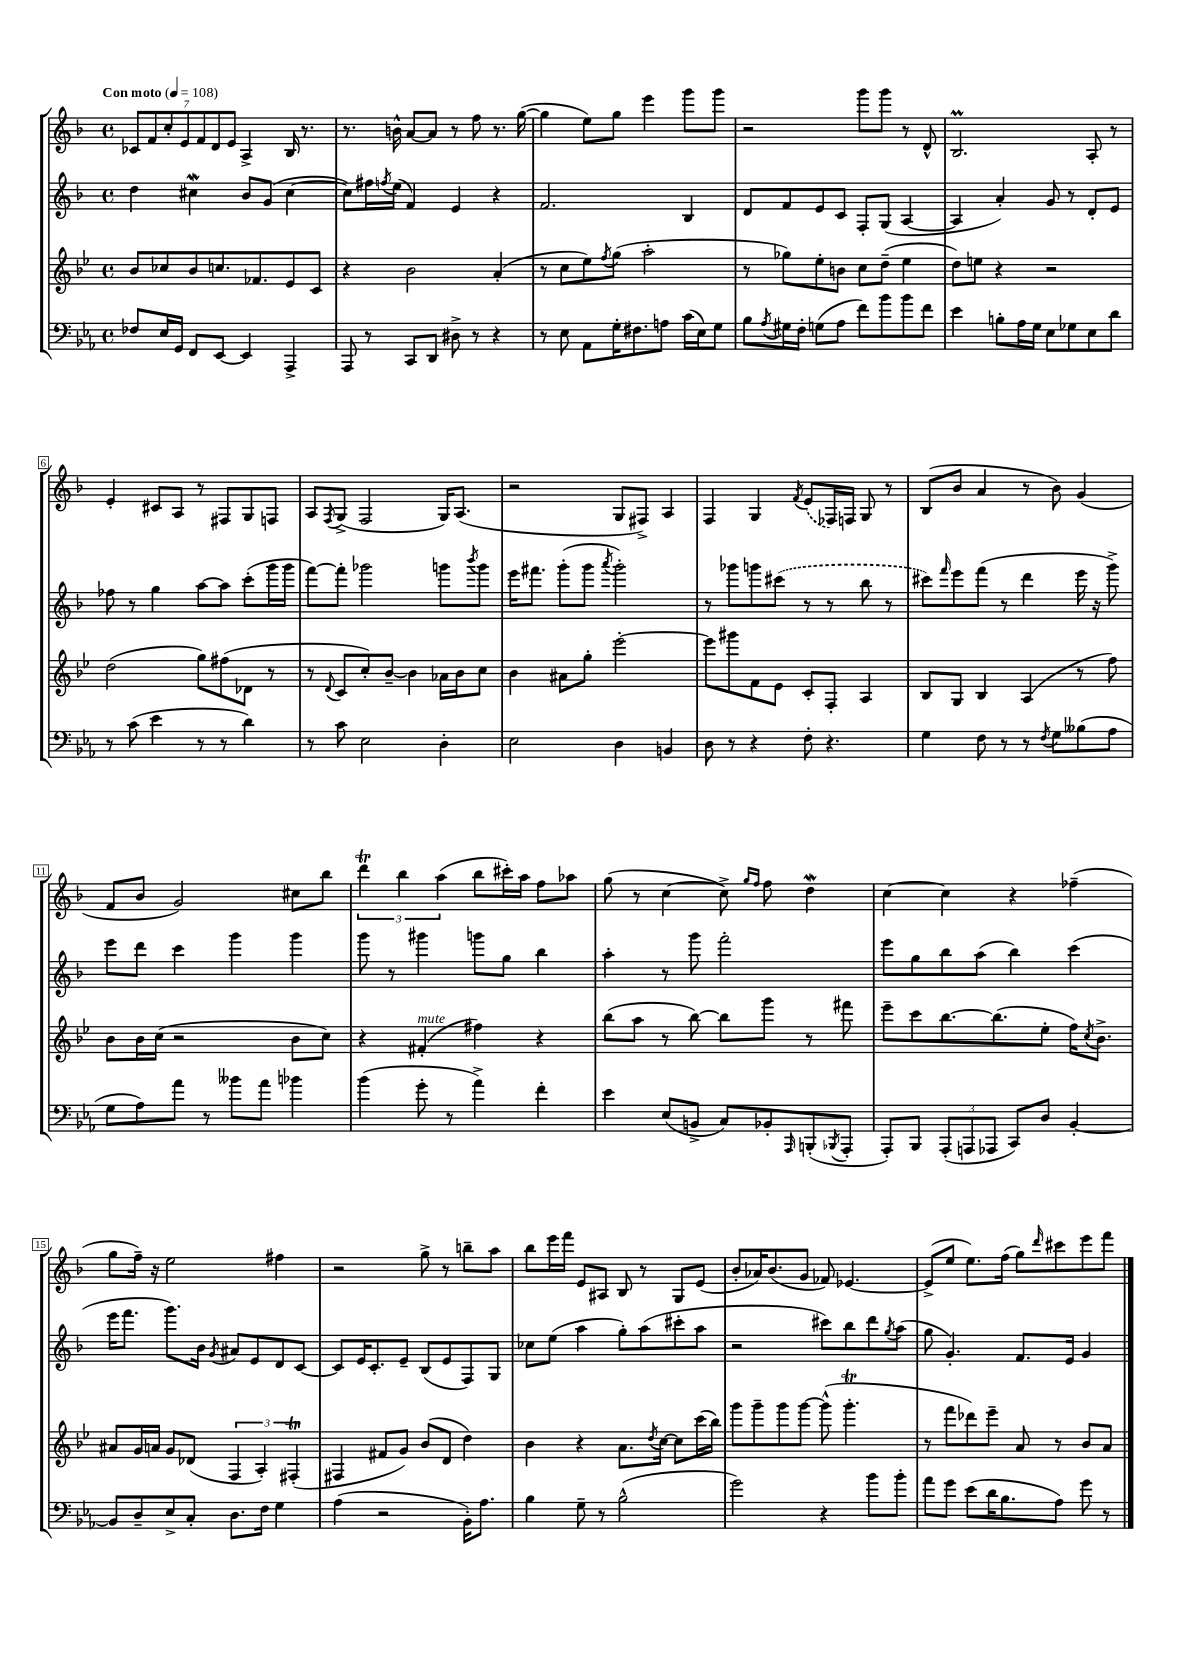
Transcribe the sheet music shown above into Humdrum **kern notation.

**kern	**kern	**kern	**kern
*staff4	*staff3	*staff2	*staff1
*clefF4	*clefG2	*clefG2	*clefG2
*k[b-e-a-]	*k[b-e-]	*k[b-]	*k[b-]
*M4/4	*M4/4	*M4/4	*M4/4
*met(c)	*met(c)	*met(c)	*met(c)
*MM108	*MM108	*MM108	*MM108
8F-	8b-	4dd	14c-
.	.	.	14f
16E-	8cc-	.	.
.	.	.	14cc'
16GG	.	.	.
.	.	.	14e
8FF	8b-	4cc#	.
.	.	.	14f
.	.	.	14d
[8EE-	8.cc	.	.
.	.	.	14e
4EE-]	.	8b-	4A^
.	8.f-	.	.
.	.	(8g	.
4AAA-^	8e-	[4cc#	16B-
.	.	.	8.r
.	8c	.	.
=	=	=	=
8AAA-	4r	8cc#])	8.r
8r	.	16ff#	.
.	.	8qff	.
.	.	(16ee	16b^^
8CC	2b-	4f)	[8a
8DD	.	.	8a]
8D#^	.	4e	8r
8r	.	.	8ff
4r	(4a'	4r	8.r
.	.	.	([16gg
=	=	=	=
8r	8r	2.f	4gg]
8E-	8cc	.	.
8AA-	8ee-)	.	8ee)
.	8qff	.	.
16G'	(8gg	.	8gg
8.F#	.	.	.
.	2aa'	.	4eee
8A	.	.	.
(16c	.	4B-	8ggg
16E-)	.	.	.
8G	.	.	8ggg
=	=	=	=
8B-	8r	8d	2r
8qA-	.	.	.
16G#	8gg-)	8f	.
16F'	.	.	.
(8G	8ee-'	8e	.
8A-	8b	8c	.
8f)	8cc	8F'	8ggg
8b-	(8dd~	(8G	8ggg
8b-	4ee-	[4A	8r
8f	.	.	8d^^
=	=	=	=
4e-	8dd)	4A]	2.B-
.	8ee	.	.
8B'	4r	4a')	.
16A-	.	.	.
16G	.	.	.
8E-	2r	8g	.
8G-	.	8r	.
8E-	.	8d'	8A'
8d	.	8e	8r
=	=	=	=
8r	(2dd	8ff-	4e'
(8c	.	8r	.
4e-	.	4gg	8c#
.	.	.	8A
8r	8gg)	[8aa	8r
8r	(8ff#	8aa]	8F#
4d)	8d-	(8ccc'	8G
.	8r	16ggg	8F
.	.	16ggg	.
=	=	=	=
8r	8r	[8fff)	8A
.	8qqd	.	8qF
8c	8c	8fff']	(8G^
2E-	8cc')	2ggg-	2F
.	[8b-~	.	.
.	4b-]	.	.
4D'	16a-	8ggg	16G)
.	16b-	.	(8.A
.	.	8qbbb-	.
.	8cc	8ggg	.
=	=	=	=
2E-	4b-	16eee	2r
.	.	8.fff#	.
.	8a#	(8ggg'	.
.	8gg'	8ggg	.
.	.	8qaaa	.
4D	[2eee-'	2ggg')	8G
.	.	.	8F#^)
4BB	.	.	4A
=	=	=	=
8D	8eee-]	8r	4F
8r	8ggg#	8ggg-	.
4r	8f	8ggg	4G
.	8e-	(8ccc#	.
.	.	.	8qf
8F'	8c'	8r	(8e
4.r	8F'	8r	16F-)
.	.	.	16F
.	4A	8bb-	8G
.	.	8r	8r
=	=	=	=
4G	8B-	8ccc#)	(8B-
.	.	16qqfff	.
.	8G	8eee	8b-
8F	4B-	(8fff	4a
8r	.	8r	.
8r	(4A	4ddd	8r
8qF	.	.	.
8G	.	.	8b-)
(8B--	8r	16eee	(4g
.	.	16r	.
8A-	8ff)	8ggg^)	.
=	=	=	=
8G	8b-	8eee	8f
8A-)	16b-	8ddd	8b-
.	(16cc	.	.
8a-	2r	4ccc	2g)
8r	.	.	.
8b--	.	4ggg	.
8a-	.	.	.
4b-	8b-	4ggg	8cc#
.	8cc)	.	8bb-
=	=	=	=
(4b-	4r	8ggg	6ddd
.	.	8r	.
.	.	.	6bb-
8g'	(4f#'	4ggg#	.
.	.	.	(6aa
8r	.	.	.
4a-^)	4ff#)	8ggg	8bb-
.	.	8gg	16ccc#')
.	.	.	16aa
4f'	4r	4bb-	8ff
.	.	.	8aa-
=	=	=	=
4e-	(8bb-	4aa'	(8gg
.	8aa	.	8r
(8E-	8r	8r	[4cc
8BB^	[8bb-)	8ggg	.
8C)	8bb-]	2fff'	8cc^])
.	.	.	16qqgg
.	.	.	16qqff
8BB-'	8ggg	.	8ff
16qqAAA-	.	.	.
(8BBB'	8r	.	4dd
8qBBB-	.	.	.
8AAA-'	8fff#	.	.
=	=	=	=
8AAA-')	8eee-~	8eee	[4cc
8BBB-	8ccc	8gg	.
(12AAA-'	[8.bb-	8bb-	4cc]
12AAA	.	.	.
.	.	(8aa	.
12AAA-	.	.	.
.	(8.bb-]	.	.
8CC)	.	4bb-)	4r
8D	8ee-'	.	.
[4BB-'	16ff)	(4ccc	(4ff-~
.	8qcc	.	.
.	8.b-^	.	.
=	=	=	=
8BB-]	8a#	16eee	8gg
.	.	8.fff	.
8D~	16g	.	16ff~)
.	16a	.	16r
8E-^	8g	8.ggg)	2ee
8C'	(8d-	.	.
.	.	16b-	.
.	.	8qg	.
8.D	6F	8a#	.
.	.	8e	.
.	6A')	.	.
16F	.	.	.
4G	.	8d	4ff#
.	(6F#'	.	.
.	.	[8c	.
=	=	=	=
(4A-	4F#	8c]	2r
.	.	16e	.
.	.	8.c'	.
2r	8f#	.	.
.	8g)	8e~	.
.	(8b-	(8B-	8gg^
.	8d	8e	8r
16BB-')	4dd)	8F)	8bb~
8.A-	.	.	.
.	.	8G	8aa
=	=	=	=
4B-	4b-	8cc-	8bb-
.	.	(8ee	16eee
.	.	.	16fff
8G~	4r	4aa	8e
8r	.	.	8A#
(2B-^^	8.a	8gg')	8B-
.	.	(8aa	8r
.	8qdd	.	.
.	[16cc	.	.
.	8cc]	8ccc#'	8G
.	(16ccc	8aa	(8e
.	16bb-)	.	.
=	=	=	=
2g)	8ggg	2r	8b-'
.	8ggg~	.	16a-)
.	.	.	(8.b-
.	8ggg	.	.
.	[8ggg	.	8g
4r	(8ggg^^]	8ccc#)	8f-)
.	4.ggg'	8bb-	[4.e-
8b-	.	8ddd	.
.	.	8qgg	.
8b-'	.	(8aa	.
=	=	=	=
8a-	8r	8gg	(8e-^]
8g	8fff	4.g')	8ee
(8e-	8ddd-)	.	8.ee)
16d	8eee-~	.	.
8.B-	.	.	(16ff
.	8a	8.f	8gg)
.	.	.	16qqddd
8A-)	8r	.	8ccc#
.	.	16e	.
8g	8b-	4g	8eee
8r	8a	.	8fff
==	==	==	==
*-	*-	*-	*-
